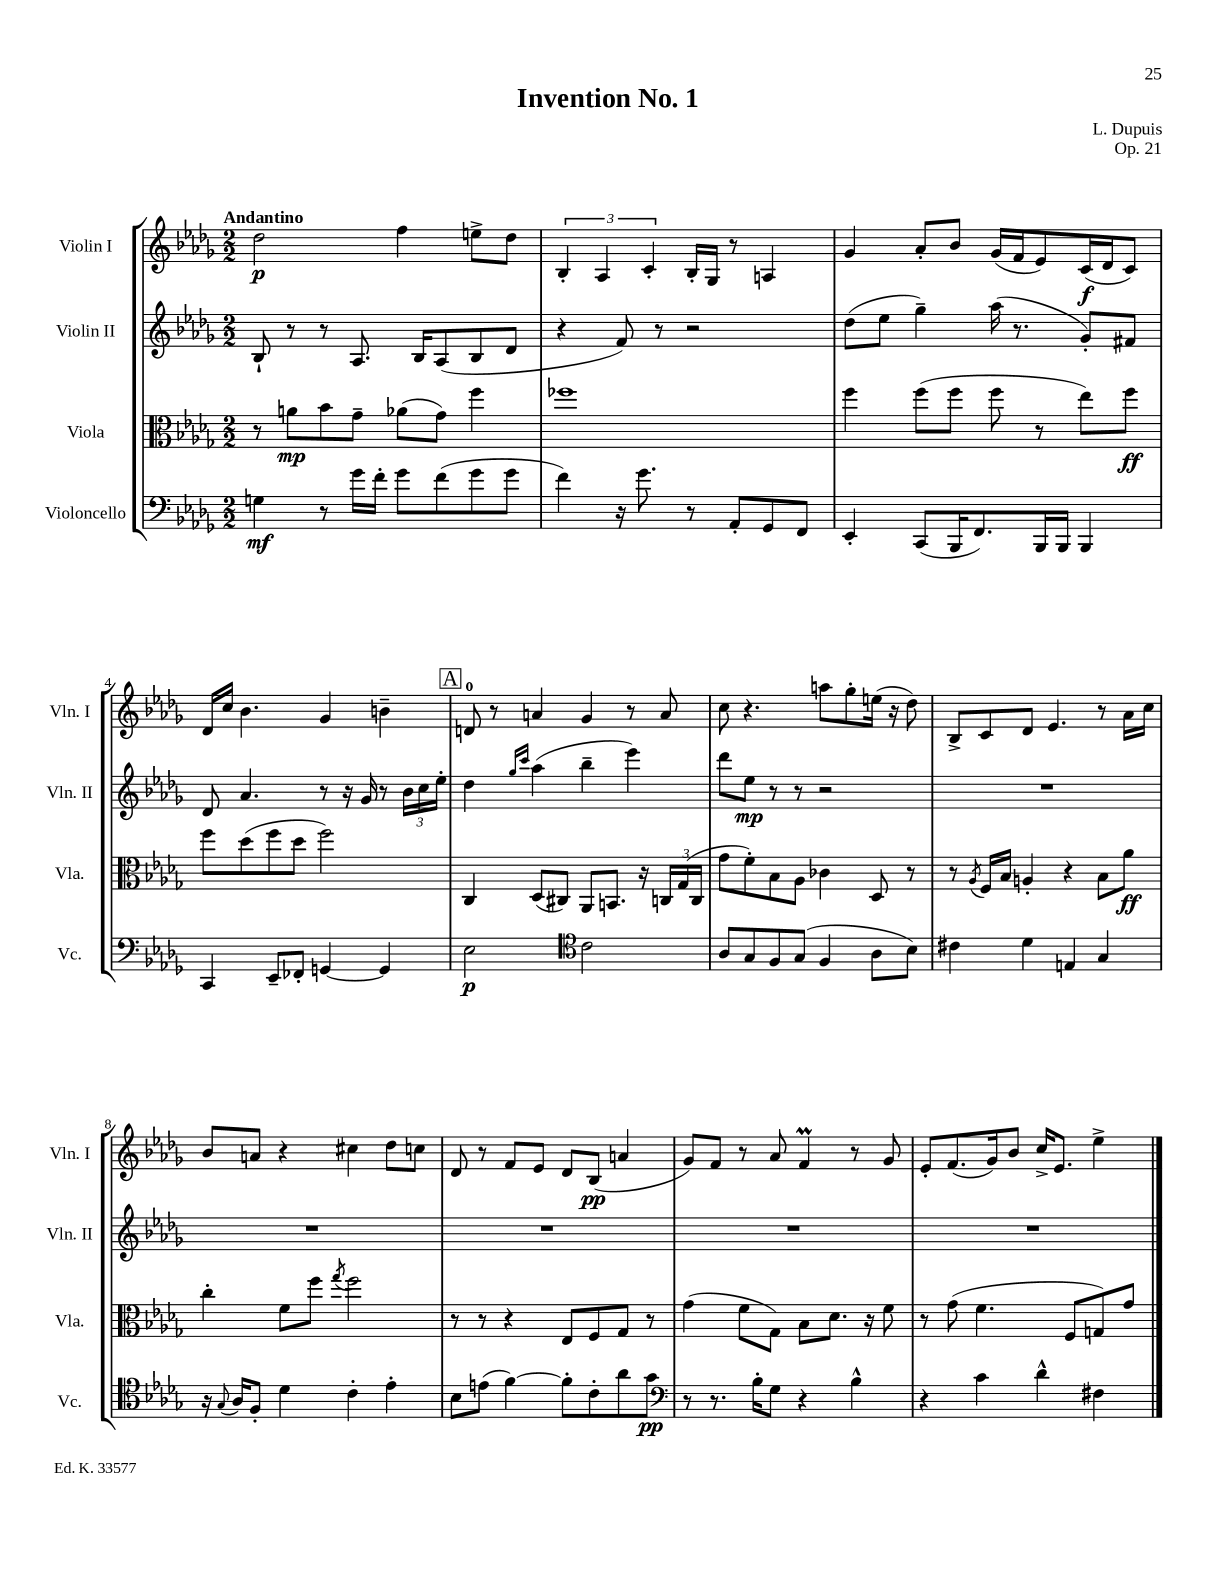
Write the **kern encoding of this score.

**kern	**dynam	**kern	**dynam	**kern	**dynam	**kern	**dynam
*part4	*part4	*part3	*part3	*part2	*part2	*part1	*part1
*staff4	*staff4	*staff3	*staff3	*staff2	*staff2	*staff1	*staff1
*I"Violoncello	*	*I"Viola	*	*I"Violin II	*	*I"Violin I	*
*I'Vc.	*	*I'Vla.	*	*I'Vln. II	*	*I'Vln. I	*
*clefF4	*	*clefC3	*	*clefG2	*	*clefG2	*
*k[b-e-a-d-g-]	*	*k[b-e-a-d-g-]	*	*k[b-e-a-d-g-]	*	*k[b-e-a-d-g-]	*
*M2/2	*	*M2/2	*	*M2/2	*	*M2/2	*
=1	=1	=1	=1	=1	=1	=1	=1
!	!	!	!	!	!	!LO:TX:a:B:t=Andantino	!
4Gn\	mf	8r	.	8B-`/	.	2dd-\	p
.	.	8an\L	mp	8r	.	.	.
8r	.	8b-\	.	8r	.	.	.
16g-\LL	.	8g-~\J	.	8.A-/	.	.	.
16f'\JJ	.	.	.	.	.	.	.
8g-\L	.	(8a-X\L	.	.	.	4ff\	.
.	.	.	.	16B-/KL	.	.	.
(8f\	.	8g-\J)	.	(8A-/	.	.	.
8g-\	.	4ff\	.	8B-/	.	8een^\L	.
8g-\J	.	.	.	8d-/J	.	8dd-\J	.
=2	=2	=2	=2	=2	=2	=2	=2
4f\)	.	1ff-X	.	4r	.	6B-'/	.
.	.	.	.	.	.	6A-/	.
16r	.	.	.	8f/)	.	.	.
8.g-\	.	.	.	.	.	.	.
.	.	.	.	.	.	6c'/	.
.	.	.	.	8r	.	.	.
8r	.	.	.	2r	.	16B-'/LL	.
.	.	.	.	.	.	16G-/JJ	.
8AA-'/L	.	.	.	.	.	8r	.
8GG-/	.	.	.	.	.	4An/	.
8FF/J	.	.	.	.	.	.	.
=3	=3	=3	=3	=3	=3	=3	=3
4EE-'/	.	4ff\	.	(8dd-\L	.	4g-/	.
.	.	.	.	8ee-\J	.	.	.
(8CC/L	.	(8ff\L	.	4gg-~\)	.	8a-'/L	.
16BBB-/K	.	8ff\J	.	.	.	8b-/J	.
8.FF/)	.	.	.	.	.	.	.
.	.	8ff\	.	(16aa-\	.	(16g-/LL	.
.	.	.	.	8.r	.	16f/J	.
16BBB-/L	.	8r	.	.	.	8e-/)	.
16BBB-/JJ	.	.	.	.	.	.	.
4BBB-/	.	8ee-\L)	.	8g-'/L)	.	(16c/L	f
.	.	.	.	.	.	16d-/J	.
.	.	8ff\J	ff	8f#X/J	.	8c/J)	.
!!LO:LB:g=z
=4	=4	=4	=4	=4	=4	=4	=4
4CC/	.	8ff\L	.	8d-/	.	16d-/LL	.
.	.	.	.	.	.	16cc/JJ	.
.	.	(8dd-\	.	4.a-/	.	4.b-\	.
8EE-~/L	.	8ff\	.	.	.	.	.
8FF-X'/J	.	8dd-\J	.	.	.	.	.
[4GGn/	.	2ff\)	.	8r	.	4g-/	.
.	.	.	.	16r	.	.	.
.	.	.	.	16g-/	.	.	.
4GG/]	.	.	.	8r	.	4bn~\	.
.	.	.	.	24b-\LL	.	.	.
.	.	.	.	24cc\	.	.	.
.	.	.	.	24ee-'\JJ	.	.	.
!!LO:REH:place=s1:t=A
=5	=5	=5	=5	=5	=5	=5	=5
2E-\	p	4C/	.	4dd-\	.	8dn/	.
.	.	.	.	.	.	8r	.
.	.	.	.	16qqgg-/LL	.	.	.
.	.	.	.	16qqccc/JJ	.	.	.
.	.	(8D-/L	.	(4aa-\	.	4an/	.
.	.	8C#X/J)	.	.	.	.	.
*clefC4	*	*	*	*	*	*	*
2c\	.	8AA-/L	.	4bb-~\	.	4g-/	.
.	.	8.BBn/J	.	.	.	.	.
.	.	.	.	4eee-\)	.	8r	.
.	.	16r	.	.	.	.	.
.	.	24Cn/LL	.	.	.	8a/	.
.	.	(24G-/	.	.	.	.	.
.	.	24C/JJ	.	.	.	.	.
=6	=6	=6	=6	=6	=6	=6	=6
8A-/L	.	8g-\L	.	8ddd-\L	.	8cc\	.
8G-/	.	8f'\)	.	8ee-\J	mp	4.r	.
8F/	.	8B-\	.	8r	.	.	.
(8G-/J	.	8A-\J	.	8r	.	.	.
4F/	.	4c-X\	.	2r	.	8aan\L	.
.	.	.	.	.	.	8gg-'\	.
8A-\L	.	8D-/	.	.	.	(16een\Jk	.
.	.	.	.	.	.	16r	.
8B-\J)	.	8r	.	.	.	8dd-\)	.
=7	=7	=7	=7	=7	=7	=7	=7
4c#X\	.	8r	.	1r	.	8B-^/L	.
.	.	8qA-/	.	.	.	.	.
.	.	16F/LL	.	.	.	8c/	.
.	.	16B-/JJ	.	.	.	.	.
4d-\	.	4An'/	.	.	.	8d-/J	.
.	.	.	.	.	.	4.e-/	.
4En/	.	4r	.	.	.	.	.
4G-/	.	8B-\L	.	.	.	8r	.
.	.	8a-\J	ff	.	.	16a-\LL	.
.	.	.	.	.	.	16cc\JJ	.
!!LO:LB:g=z
=8	=8	=8	=8	=8	=8	=8	=8
16r	.	4cc'\	.	1r	.	8b-/L	.
8qqG-/	.	.	.	.	.	.	.
16A-/KL	.	.	.	.	.	.	.
8F'/J	.	.	.	.	.	8an/J	.
4d-\	.	8f\L	.	.	.	4r	.
.	.	8ff\J	.	.	.	.	.
.	.	8qgg-/	.	.	.	.	.
4c'\	.	2ff\	.	.	.	4cc#X\	.
4e-'\	.	.	.	.	.	8dd-\L	.
.	.	.	.	.	.	8ccn\J	.
=9	=9	=9	=9	=9	=9	=9	=9
8B-\L	.	8r	.	1r	.	8d-/	.
(8en\J	.	8r	.	.	.	8r	.
[4f\)	.	4r	.	.	.	8f/L	.
.	.	.	.	.	.	8e-/J	.
8f'\L]	.	8E-/L	.	.	.	8d-/L	.
8c'\	.	8F/	.	.	.	(8B-/J	pp
8a-\	.	8G-/J	.	.	.	4an/	.
8g-\J	pp	8r	.	.	.	.	.
=10	=10	=10	=10	=10	=10	=10	=10
*clefF4	*	*	*	*	*	*	*
8r	.	(4g-\	.	1r	.	8g-/L)	.
8.r	.	.	.	.	.	8f/J	.
.	.	8f\L	.	.	.	8r	.
16B-'\KL	.	.	.	.	.	.	.
8G-\J	.	8G-\J)	.	.	.	8a-/	.
4r	.	8B-\L	.	.	.	4fm/	.
.	.	8.d-\J	.	.	.	.	.
4B-^^\	.	.	.	.	.	8r	.
.	.	16r	.	.	.	.	.
.	.	8f\	.	.	.	8g-/	.
=11	=11	=11	=11	=11	=11	=11	=11
4r	.	8r	.	1r	.	8e-'/L	.
.	.	(8g-\	.	.	.	(8.f/	.
4c\	.	4.f\	.	.	.	.	.
.	.	.	.	.	.	16g-/k)	.
.	.	.	.	.	.	8b-/J	.
4d-^^\	.	.	.	.	.	16cc^/KL	.
.	.	.	.	.	.	8.e-/J	.
.	.	8F/L	.	.	.	.	.
4F#X\	.	8Gn/)	.	.	.	4ee-^\	.
.	.	8g-/J	.	.	.	.	.
==	==	==	==	==	==	==	==
*-	*-	*-	*-	*-	*-	*-	*-
